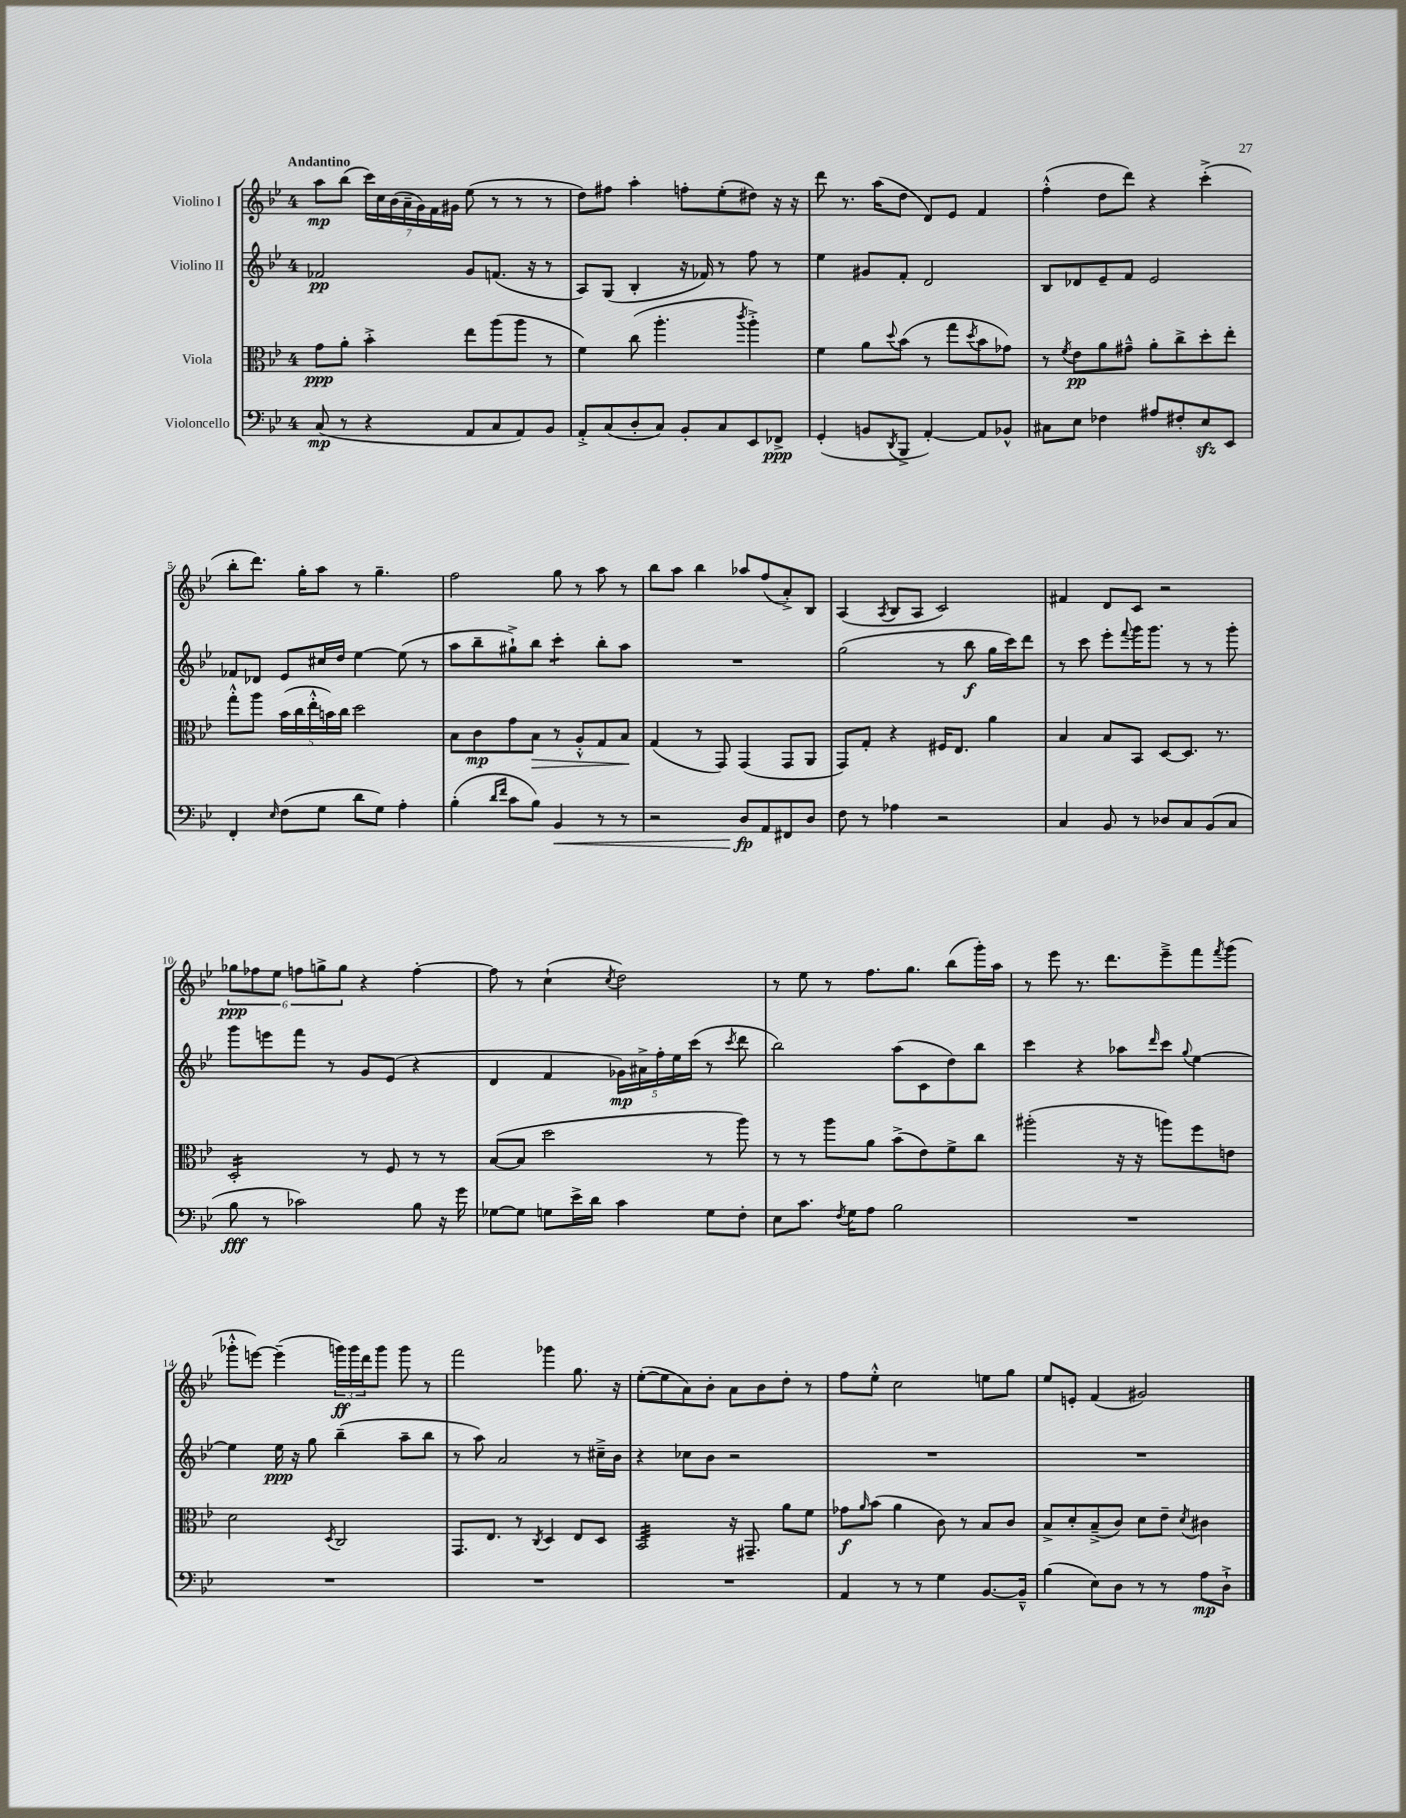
<<
\new StaffGroup <<
\new Staff = "s0" \with { instrumentName = "Violino I" } {
    \clef treble \key bes \major \once \override Staff.TimeSignature.style = #'single-digit \time 4/4 \tempo "Andantino"
    a''8\mp bes''8( \tuplet 7/4 { c'''16) c''16 bes'16( a'16-- g'16) f'16 gis'16 } ees''8( r8 r8 r8 |
    d''8) fis''8 a''4-. f''8-. ees''8-.( dis''8) r16 r16 |
    d'''8 r8. a''16( d''8 d'8) ees'8 f'4 |
    f''4-.-^( d''8 d'''8) r4 c'''4-.->( |
    bes''8-. d'''8.) g''16-. a''8 r8 g''4.-- |
    f''2 g''8 r8 a''8 r8 |
    bes''8 a''8 bes''4 aes''8 f''8( a'8-.->) bes8 |
    a4( \acciaccatura { a8 } bes8 a8 c'2) |
    fis'4 d'8 c'8 r2 |
    \tuplet 6/4 { ges''8\ppp fes''8 ees''8 f''8 g''8-> g''8 } r4 f''4~-. |
    f''8 r8 c''4-!( \acciaccatura { c''8 } d''2) |
    r8 ees''8 r8 f''8. g''8. bes''8( g'''16-.) a''16 |
    r8 ees'''8 r8. d'''8. ees'''8---> f'''8 \acciaccatura { f'''8 } g'''8( |
    ges'''8-.-^ e'''8~) e'''4--( \tuplet 3/2 { g'''16\ff) g'''16 d'''16 } g'''8 g'''8 r8 |
    f'''2 ges'''4 g''8. r16 |
    ees''8~-.( ees''8 a'8) bes'8-. a'8 bes'8 d''8-. r8 |
    f''8 ees''8-.-^ c''2 e''8 g''8 |
    ees''8 e'8-. f'4( gis'2) \bar "|." |
}
\new Staff = "s1" \with { instrumentName = "Violino II" } {
    \clef treble \key bes \major \once \override Staff.TimeSignature.style = #'single-digit \time 4/4
    fes'2\pp g'8 f'8.( r16 r8 |
    a8) g8( bes4-. r16 fes'16) r8 f''8 r8 |
    ees''4 gis'8 f'8-. d'2 |
    bes8 des'8 ees'8-- f'8 ees'2 |
    fes'8 des'8 ees'8 cis''16 d''16 ees''4~ ees''8( r8 |
    a''8 bes''8-- gis''8-!->) bes''8 c'''4:8-. bes''8-. a''8 |
    R1 |
    g''2( r8 bes''8\f g''16 c'''16) d'''8 |
    r8 c'''8 ees'''8-. \appoggiatura { f'''8 } g'''16 g'''8. r8 r8 g'''8-. |
    g'''8 e'''8 f'''8 r8 g'8 ees'8( r4 |
    d'4 f'4 \tuplet 5/4 { ges'16\mp) ais'16-> f''16-. ees''16 c'''16( } r8 \acciaccatura { c'''8 } d'''8 |
    bes''2) a''8( c'8 d''8) bes''8 |
    c'''4 r4 aes''8 \grace { d'''16 } c'''8 \appoggiatura { g''8 } ees''4~ |
    ees''4 ees''16\ppp r16 g''8 bes''4--( a''8-- bes''8 |
    r8 a''8) a'2 r8 cis''16---> bes'16 |
    r4 ces''8 bes'8 r2 |
    R1 |
    R1 \bar "|." |
}
\new Staff = "s2" \with { instrumentName = "Viola" } {
    \clef alto \key bes \major \once \override Staff.TimeSignature.style = #'single-digit \time 4/4
    g'8\ppp a'8-. bes'4-.-> ees''8 a''8( a''8 r8 |
    f'4) c''8( a''4.-. \acciaccatura { c'''8 } a''4-.->) |
    f'4 a'8 \appoggiatura { d''8 } bes'8( r8 g''8 \acciaccatura { d''8 } bes'8 ges'8) |
    r8 \acciaccatura { f'8 } ees'8\pp a'8 gis'8---^ a'8-. c''8-> d''8-. ees''8-. |
    g''8-.-^ a''8 \tuplet 5/4 { bes'16( c''16 ees''16-.-^ b'16) c''16 } d''2 |
    bes8 c'8\mp g'8 bes8\> r8 a8-.-^ g8 bes8\! |
    g4( r8 g,8) g,4( g,8 a,8 |
    g,8) g8-. r4 fis16 ees8. a'4 |
    bes4 bes8 bes,8 d8~ d8. r8. |
    d2:16-. r8 f8 r8 r8 |
    bes8~( bes8 d''2 r8 a''8) |
    r8 r8 a''8 a'8 bes'8->( ees'8) f'8-> c''8 |
    ais''2-.( r16 r16 a''8) f''8 e'8 |
    d'2 \acciaccatura { d8 } c2 |
    g,8. ees8. r8 \acciaccatura { c8 } d4 ees8 d8 |
    bes,2:32 r16 gis,8.-- a'8 f'8 |
    ges'8\f \grace { a'16 } bes'8( a'4 c'8) r8 bes8 c'8 |
    bes8-> d'8-. bes8--->( c'8) d'8 ees'8-- \acciaccatura { d'8 } cis'4 \bar "|." |
}
\new Staff = "s3" \with { instrumentName = "Violoncello" } {
    \clef bass \key bes \major \once \override Staff.TimeSignature.style = #'single-digit \time 4/4
    c8\mp( r8 r4 a,8 c8 a,8) bes,8 |
    a,8-.-> c8( d8-. c8) bes,8-. c8 ees,8 fes,8->\ppp |
    g,4-.( b,8 \acciaccatura { d,8 } bes,,8-> a,4~-.) a,8 bes,8-^ |
    cis8 ees8 fes4 ais8 fis8-. ees8\sfz ees,8 |
    f,4-. \grace { ees16 } f8( g8 d'8 g8) a4-. |
    bes4-.( \grace { d'16 f'16 } c'8 bes8) bes,4\< r8 r8 |
    r2 d8\fp\! a,8 fis,8 d8 |
    f8 r8 aes4 r2 |
    c4 bes,8 r8 des8 c8 bes,8( c8 |
    bes8\fff r8 ces'2) bes8 r16 g'16 |
    ges8~ ges8 g8 ees'16-> d'16 c'4 g8 f8-. |
    ees8 c'8. \acciaccatura { f8 } g16 a8 bes2 |
    R1 |
    R1 |
    R1 |
    R1 |
    a,4 r8 r8 g4 bes,8.~ bes,16---^ |
    bes4( ees8) d8 r8 r8 a8\mp d8-!-> \bar "|." |
}
>>
>>
